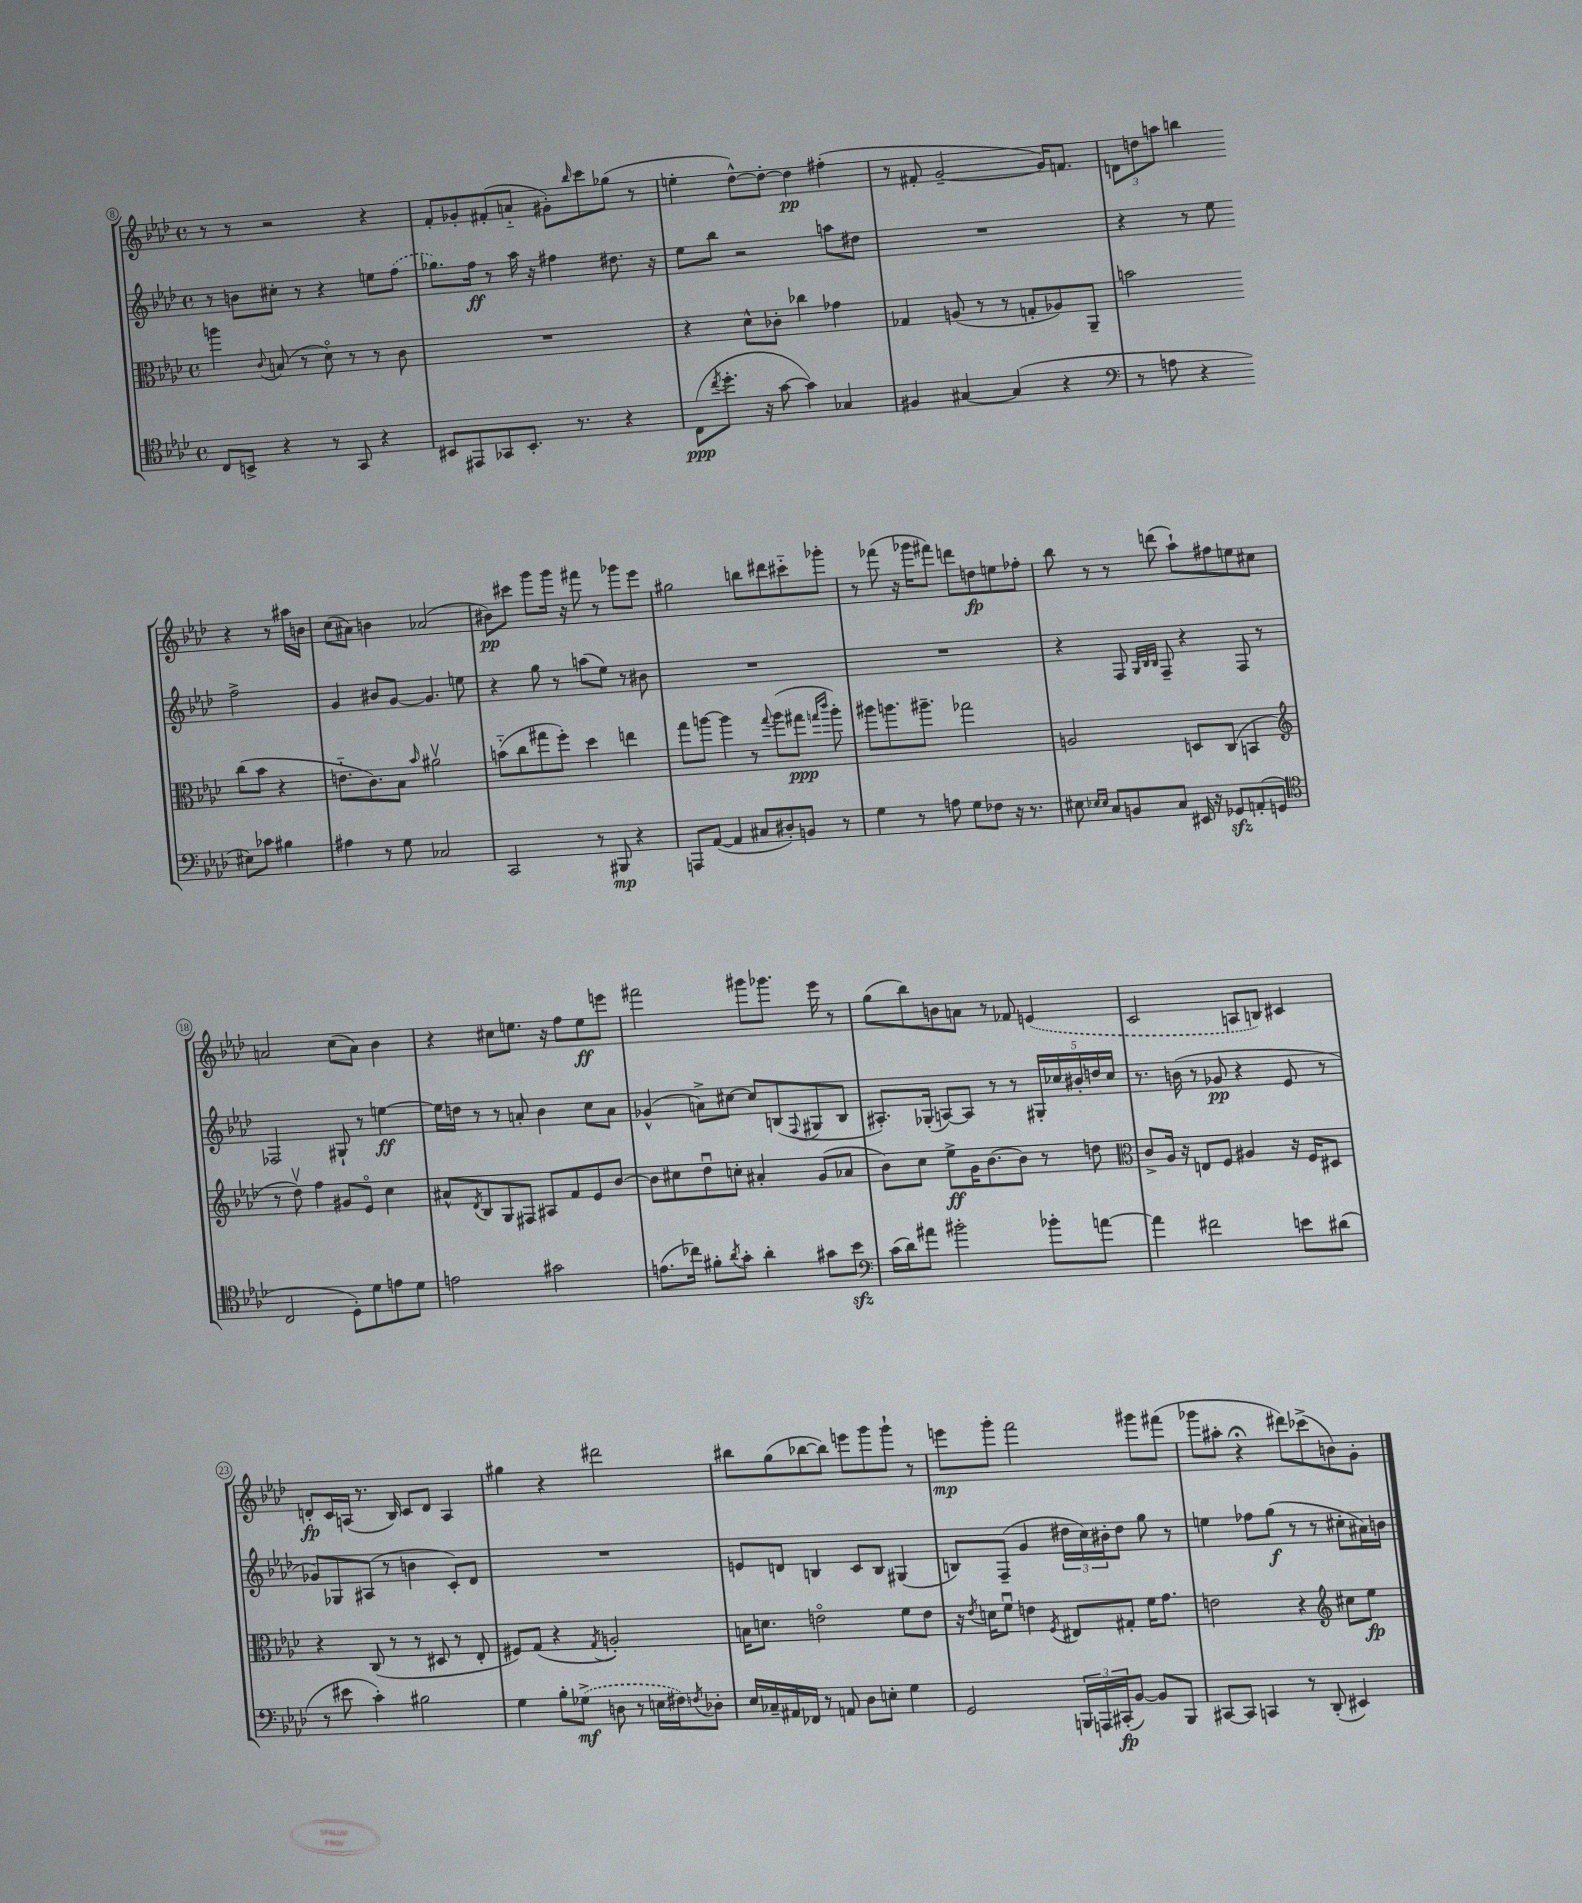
<<
\new StaffGroup <<
\new Staff = "s0" {
    \clef treble \key aes \major \defaultTimeSignature \time 4/4
    r8 r8 r2 r4 |
    f'8-. ges'8-. fis'8-.( a'8-_ gis'8-.) \grace { bes''16 } c'''8 ges''8( r8 |
    e''4-. des''8~-^) des''8~-. des''4\pp fis''4-.( |
    r8 fis'8-. g'2~-- g'16) f'8. |
    \tuplet 3/2 { d'8 d''8 a''8 } b''4 r4 r8 ais''16 b'16 |
    c''8( ais'8) b'4 aes'2( |
    bis'8\pp) cis'''8 g'''8 g'''16 r16 fis'''8 r8 ges'''8 ees'''8 |
    gis''2 b''8 dis'''8 cis'''8-_ ges'''8-. |
    r8 fes'''8( r16 ges'''16 fis'''8) d'''8 d''8\fp e''8 fes''8-. |
    bes''8 r8 r8 d'''8( aes''8-!) fis''8 e''8 cis''8 |
    a'2 c''8( a'8) bes'4 |
    r4 cis''8 e''8. r16 f''8 e''8\ff e'''8 |
    fis'''2 gis'''8 ges'''8. ees'''16 r8 |
    g''8( bes''8) b'8 a'8 r8 fes'8 \once \slurDashed e'4( |
    c'2 a8 b8) cis'4 |
    d'8-.\fp c'16 a16( r8. bes16) c'8 d'8 a4 |
    gis''4 r4 dis'''2 |
    bis''8 g''8( bes''8~ bes''8) e'''8 g'''8 g'''8-! r8 |
    e'''8\mp g'''8-. f'''2 gis'''8 fis'''8( |
    ges'''8 ais''8-. r4\fermata dis'''8) ces'''8->( b'8) g'8-. \bar "|." |
}
\new Staff = "s1" {
    \clef treble \key aes \major \defaultTimeSignature \time 4/4
    r8 b'8 cis''8-. r8 r4 e''8 \once \slurDashed f''8( |
    ges''8.) f''16\ff r8 aes''16 r16 fis''4 dis''8. r16 |
    ees''8 bes''8 r2 a''8 dis''8 |
    R1 |
    r4 r8 ees''8 f''2-> |
    g'4 bis'8 g'8~ g'4. e''8 |
    r4 g''8 r8 a''8( ees''8) r8 bis'8 |
    R1 |
    R1 |
    r4 f8 \grace { g32 bes32 bes32 } f8-- r4 f8 r8 |
    fes2 gis8-! r8 e''4~\ff |
    e''16 d''16 r8 r8 a'8-. bes'4 c''8 a'8 |
    ges'4-^( a'8->) cis''8~ cis''8 b8( \appoggiatura { f8 } gis8 b8 |
    ais8.-.) ges16-.( a8~) a8 r8 r8 \tuplet 5/4 { gis16-. ces''16 bis'16-. d''16 ces''16 } |
    r8. b'16( r8 ges'8\pp r4 ees'8 r8 |
    ges'8) ges8 ais8( r8 b'4 c'8-.) des'8 |
    R1 |
    e'8 d'8 b4 c'8 b8 gis4( |
    b8) f8--( g'4 \tuplet 3/2 { dis''16 c''16) bis'16-. } dis''8 g''8 r8 |
    e''4 fes''8 g''8\f( r8 r8 cis''8-. ais'16) b'16 \bar "|." |
}
\new Staff = "s2" {
    \clef alto \key aes \major \defaultTimeSignature \time 4/4
    a''4 \appoggiatura { c'8 } b8( r8 des'8\flageolet) r8 r8 c'8 |
    R1 |
    r4 des'8-^ ces'8-. ces''4 ges'4 |
    ges4 a8( r8 r8 g8-. aes8) aes,8-- |
    b'2 c''8( b'8 r4 |
    e'8.-_ c'8.) bes8 \grace { bes'16 } ais'2\upbow |
    b'8-_( c''8 gis''8 f''8-.) des''4 e''4 |
    g''8 a''8~ a''4 r8 \appoggiatura { g''8 } a''8( gis''8\ppp \grace { g''16 c'''16 } a''8-.) |
    ais''8 a''8. ais''8.-- ges''2 |
    a2 d8 c8( b,4 |
    \clef treble r8 des''8\upbow) f''4 gis'8 ees'8\flageolet c''4 |
    ais'8-^ \acciaccatura { des'8 } bes8 g8 fis8 ais8 f'8 ees'8 bes'8~ |
    bes'8 cis''8 des''8\downbow c''8-. ais'4-. g'8( aes'8 |
    bes'8) c''8 ees''8->\ff g'16 bes'8.~ bes'8 r8 d''8 |
    \clef alto c'8-> aes16 r16 e8 f8 ais4 r16 f16 dis8 |
    r4 c8( r8 r8 dis8 r8 ees8-. |
    fis8) g8( r4 \acciaccatura { g8 } a2-.) |
    b16 d'8. e'2\flageolet f'8 e'8 |
    r16 \acciaccatura { ees'8 } d'16 f'8\downbow e'4 \acciaccatura { f8 } eis8 gis8-. f'16 g'8. |
    e'2 r4 \clef treble cis''8 ees''8\fp \bar "|." |
}
\new Staff = "s3" {
    \clef tenor \key aes \major \defaultTimeSignature \time 4/4
    c8 b,8-> r4 r8 g,8 r4 |
    bis,8 eis,8 ges,8 bis,8.-. r8. r4 |
    c8\ppp( \acciaccatura { c''8 } des''8.-. r16 g'8~ g'4) ges4 |
    fis4 gis4~ gis4( r4 |
    \clef bass r8 a8 r4 eis8) ces'8 bis4 |
    ais4 r8 g8 ces2 |
    c,2 r8 bis,,8\mp r4 |
    a,,8 aes,8~( aes,4 cis8 dis8-.) b,8 r8 |
    g4 r8 a8 g8 fes8 r16 r8. |
    eis8 \grace { ees16 ees16 } c8 b,8 c8 eis,16 r16 ges,8\sfz a,8-.( g,8 |
    \clef tenor c2 des8-.) des'8 e'8 des'8 |
    e'2 gis'2 |
    e'8.( ces''16) fis'8-. \acciaccatura { aes'8 } g'8-. aes'4-. gis'8 bes'8\sfz |
    \clef bass c'16( des'16) ais'8 bis'2-. bes'8-. a'8~ |
    a'4 fis'2 e'8 dis'8( |
    r8 eis'8 c'4-.) bis2 |
    g4 bes8-. \once \slurDashed ges8->\mf( d8 r8 e16 fis16) \acciaccatura { f8 } des8-. |
    ees16 ces16-- ais,16 fes,16 r8 a,8 des8 e8-. g4 |
    g,2 \tuplet 3/2 { b,,16 a,,16 cis,16-.\fp( } bes,8~) bes,8 b,,8 |
    cis,8~ cis,8 c,4 r8 des,8-.( eis,4) \bar "|." |
}
>>
>>
\layout { \context { \Score currentBarNumber = #8 \override BarNumber.stencil = #(make-stencil-circler 0.1 0.3 ly:text-interface::print) } }
